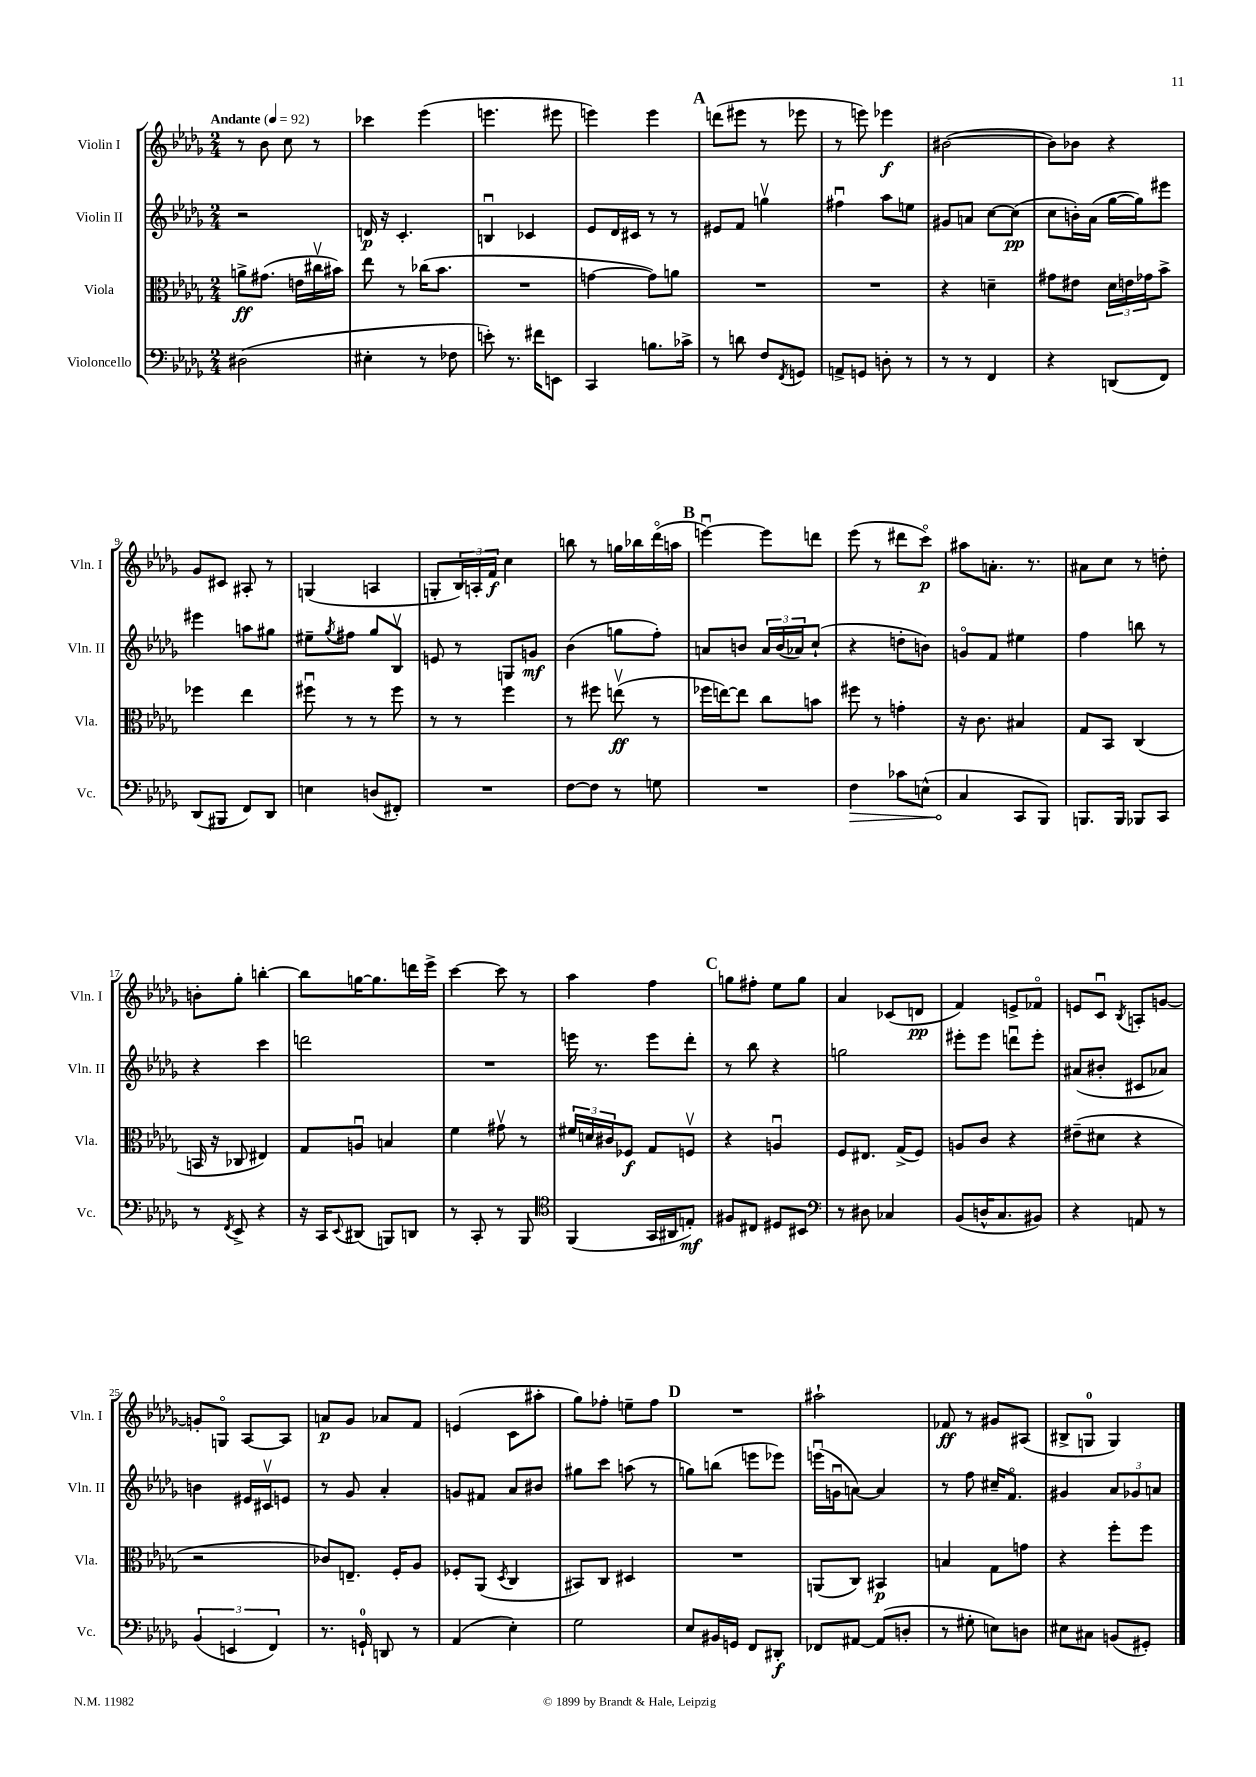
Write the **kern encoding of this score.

**kern	**dynam	**kern	**dynam	**kern	**dynam	**kern	**dynam
*part4	*part4	*part3	*part3	*part2	*part2	*part1	*part1
*staff4	*staff4	*staff3	*staff3	*staff2	*staff2	*staff1	*staff1
*I"Violoncello	*	*I"Viola	*	*I"Violin II	*	*I"Violin I	*
*I'Vc.	*	*I'Vla.	*	*I'Vln. II	*	*I'Vln. I	*
*clefF4	*	*clefC3	*	*clefG2	*	*clefG2	*
*k[b-e-a-d-g-]	*	*k[b-e-a-d-g-]	*	*k[b-e-a-d-g-]	*	*k[b-e-a-d-g-]	*
*M2/4	*	*M2/4	*	*M2/4	*	*M2/4	*
*MM92	*	*MM92	*	*MM92	*	*MM92	*
=1	=1	=1	=1	=1	=1	=1	=1
!	!	!	!	!	!	!LO:TX:a:B:t=Andante	!
(2D#X\	.	8an^\L	ff	2r	.	8r	.
.	.	(8.g#X\J	.	.	.	8b-\	.
.	.	.	.	.	.	8cc\	.
.	.	16en\LL	.	.	.	.	.
.	.	16cc#Xv\	.	.	.	8r	.
.	.	16b#X\JJ)	.	.	.	.	.
=2	=2	=2	=2	=2	=2	=2	=2
4E#X'\	.	8ee-\	.	16dn/	p	4ccc-X\	.
.	.	.	.	16r	.	.	.
.	.	8r	.	4.c'/	.	.	.
8r	.	(16cc-X\KL	.	.	.	(4eee-\	.
.	.	8.b-\J	.	.	.	.	.
8F-X\	.	.	.	.	.	.	.
=3	=3	=3	=3	=3	=3	=3	=3
8en'\)	.	2r	.	4Bnu/	.	4.eeen\	.
8.r	.	.	.	.	.	.	.
.	.	.	.	4c-X/	.	.	.
16f#X\KL	.	.	.	.	.	.	.
8EEn\J	.	.	.	.	.	8eee#X\	.
=4	=4	=4	=4	=4	=4	=4	=4
4CC/	.	[4gn\	.	8e-/L	.	4eeen\)	.
.	.	.	.	16d-/L	.	.	.
.	.	.	.	16c#X/JJ	.	.	.
8.Bn\L	.	8g\L])	.	8r	.	4eee\	.
.	.	8an\J	.	8r	.	.	.
16c-X^\Jk	.	.	.	.	.	.	.
!!LO:REH:place=s1:t=A
=5	=5	=5	=5	=5	=5	=5	=5
8r	.	2r	.	8e#X/L	.	(8dddn\L	.
8dn\	.	.	.	8f/J	.	8eee#X\J	.
8F/L	.	.	.	4ggnv\	.	8r	.
8qFF/	.	.	.	.	.	.	.
8GGn/J	.	.	.	.	.	8eee-X\	.
=6	=6	=6	=6	=6	=6	=6	=6
8AAn^/L	.	2r	.	4ff#Xu\	.	8r	.
8GGn/J	.	.	.	.	.	8eeen\)	.
8Dn'\	.	.	.	8aa-\L	.	4eee-X\	f
8r	.	.	.	8een\J	.	.	.
=7	=7	=7	=7	=7	=7	=7	=7
8r	.	4r	.	8g#X/L	.	([2b#X\	.
8r	.	.	.	8an/J	.	.	.
4FF/	.	4dn~\	.	[8cc\L	.	.	.
.	.	.	.	(8cc\J]	pp	.	.
=8	=8	=8	=8	=8	=8	=8	=8
4r	.	8g#X\L	.	8cc\L	.	8b#\L])	.
.	.	8e#X\J	.	16bn'\L)	.	8b-X\J	.
.	.	.	.	(16a-\JJ	.	.	.
(8DDn/L	.	24d-\LL	.	[16gg-\LL	.	4r	.
.	.	24en\	.	.	.	.	.
.	.	.	.	16gg-\J])	.	.	.
.	.	24g-X\J	.	.	.	.	.
8FF/J)	.	8b-^\J	.	8eee#X\J	.	.	.
!!LO:LB:g=z
=9	=9	=9	=9	=9	=9	=9	=9
(8DD-/L	.	4ff-X\	.	4eee#X\	.	8g-/L	.
8BBB#X/J	.	.	.	.	.	8c#X/J	.
8FF/L)	.	4ee-\	.	8aan\L	.	8A#X'/	.
8DD-/J	.	.	.	8gg#X\J	.	8r	.
=10	=10	=10	=10	=10	=10	=10	=10
4En\	.	8ff#Xu\	.	8ee#X~\L	.	(4Gn/	.
.	.	.	.	8qgg-/	.	.	.
.	.	8r	.	8ff#X\J	.	.	.
(8Dn/L	.	8r	.	8gg-/L	.	4An/	.
8FF#X'/J)	.	8ff#\	.	8B-v/J	.	.	.
=11	=11	=11	=11	=11	=11	=11	=11
2r	.	8r	.	8en/	.	8Gn'/L	.
.	.	8r	.	8r	.	24B-/L)	.
.	.	.	.	.	.	24An'/	.
.	.	.	.	.	.	24f/JJ	f
.	.	4ff\	.	8Gn/L	.	4cc\	.
.	.	.	.	8gn/J	mf	.	.
=12	=12	=12	=12	=12	=12	=12	=12
[8F\L	.	8r	.	(4b-\	.	8bbn\	.
8F\J]	.	8ff#X\	.	.	.	8r	.
8r	.	(8eenv\	ff	8ggn\L	.	16ggn\LL	.
.	.	.	.	.	.	16bb-X\	.
8Gn\	.	8r	.	8ff'\J)	.	(16ddd-\	.
.	.	.	.	.	.	16aan\JJ	.
!!LO:REH:place=s1:t=B
=13	=13	=13	=13	=13	=13	=13	=13
2r	.	16ff-X\LL	.	8an/L	.	[4eeenu\)	.
.	.	[16een\J)	.	.	.	.	.
.	.	8ee\J]	.	8bn/J	.	.	.
.	.	8cc\L	.	24a/LL	.	8eee\L]	.
.	.	.	.	(24b/	.	.	.
.	.	.	.	24a-X/J)	.	.	.
.	.	8bn\J	.	(8cc`/J	.	8dddn\J	.
=14	=14	=14	=14	=14	=14	=14	=14
!	!LO:HP:b	!	!	!	!	!	!
4F\	>	8ff#X\	.	4r	.	(8eee-\	.
.	.	8r	.	.	.	8r	.
8c-X\L	.	4gn'\	.	8ddn'\L	.	8ddd#X\L	.
(8En^^\J	.	.	.	8bn\J)	.	8ccc\J)	p
=15	=15	=15	=15	=15	=15	=15	=15
4C/	.	16r	.	8gn/L	.	8aa#X\L	.
.	.	8.c\	.	.	.	.	.
.	.	.	.	8f/J	.	8.an'\J	.
8CC/L	]	4B#X/	.	4ee#X\	.	.	.
.	.	.	.	.	.	8.r	.
8BBB-/J)	.	.	.	.	.	.	.
=16	=16	=16	=16	=16	=16	=16	=16
8.BBBn/L	.	8G-/L	.	4ff\	.	8a#X\L	.
.	.	8BB-/J	.	.	.	8cc\J	.
16BBB/Jk	.	.	.	.	.	.	.
8BBB-X/L	.	(4C/	.	8bbn\	.	8r	.
8CC/J	.	.	.	8r	.	8ddn'\	.
!!LO:LB:g=z
=17	=17	=17	=17	=17	=17	=17	=17
8r	.	16BBn/	.	4r	.	8bn'\L	.
.	.	16r	.	.	.	.	.
8qFF/	.	.	.	.	.	.	.
8EE-^/	.	8C-X/	.	.	.	8gg-'\J	.
4r	.	4E#X/)	.	4ccc\	.	[4bbn'\	.
=18	=18	=18	=18	=18	=18	=18	=18
16r	.	8G-/L	.	2dddn\	.	8bb\L]	.
16CC/KL	.	.	.	.	.	.	.
8qqEE-/	.	.	.	.	.	.	.
(8DD#X/J	.	8Anu/J	.	.	.	[16ggn\K	.
.	.	.	.	.	.	8.gg\]	.
8BBBn/L)	.	4Bn/	.	.	.	.	.
8DDn/J	.	.	.	.	.	16dddn\L	.
.	.	.	.	.	.	16eee-^\JJ	.
=19	=19	=19	=19	=19	=19	=19	=19
8r	.	4f\	.	2r	.	[4ccc\	.
8CC'/	.	.	.	.	.	.	.
8r	.	8g#Xv\	.	.	.	8ccc\]	.
8BBB-/	.	8r	.	.	.	8r	.
=20	=20	=20	=20	=20	=20	=20	=20
*clefC4	*	*	*	*	*	*	*
(4FF/	.	24f#X/LL	.	16eeen\	.	4aa-\	.
.	.	24dn/	.	.	.	.	.
.	.	.	.	8.r	.	.	.
.	.	24c#X/J	.	.	.	.	.
.	.	8F-X/J	f	.	.	.	.
16GG-/LL	.	8G-/L	.	8eee\L	.	4ff\	.
16AA#X/J	.	.	.	.	.	.	.
8En'/J)	mf	8Fnv/J	.	8ddd-'\J	.	.	.
!!LO:REH:place=s1:t=C
=21	=21	=21	=21	=21	=21	=21	=21
8F#X/L	.	4r	.	8r	.	8ggn\L	.
8C#X/J	.	.	.	8bb-\	.	8ff#X'\J	.
8D#X/L	.	4Anu/	.	4r	.	8ee-\L	.
8BB#X/J	.	.	.	.	.	8gg\J	.
=22	=22	=22	=22	=22	=22	=22	=22
*clefF4	*	*	*	*	*	*	*
8r	.	8F/L	.	2ggn\	.	4a-/	.
8D#X\	.	8.E#X/J	.	.	.	.	.
4C-X/	.	.	.	.	.	(8c-X/L	.
.	.	(16G-^/KL	.	.	.	.	.
.	.	8F/J)	.	.	.	8dn/J	pp
=23	=23	=23	=23	=23	=23	=23	=23
(8BB-/L	.	8An/L	.	8eee#X'\L	.	4f/)	.
16Dn^^/K	.	8c/J	.	8eee#\J	.	.	.
8.C/	.	.	.	.	.	.	.
.	.	4r	.	8dddnu\L	.	8en^/L	.
8BB#X/J)	.	.	.	8eee#'\J	.	8f-X/J	.
=24	=24	=24	=24	=24	=24	=24	=24
4r	.	(8e#X~\L	.	(8a#X/L	.	8en/L	.
.	.	8d#X\J	.	8b#X'/J	.	8cu/J	.
.	.	.	.	.	.	8qB-/	.
8AAn/	.	4r	.	8c#X/L	.	8An'/L	.
8r	.	.	.	8a-X/J)	.	[8gn/J	.
!!LO:LB:g=z
=25	=25	=25	=25	=25	=25	=25	=25
(6BB-/	.	2r	.	4bn\	.	8gn'/L]	.
.	.	.	.	.	.	8Gn/J	.
6EEn/	.	.	.	.	.	.	.
.	.	.	.	16e#X/LL	.	[8A-/L	.
.	.	.	.	16c#Xv/J	.	.	.
6FF/)	.	.	.	.	.	.	.
.	.	.	.	8en/J	.	8A-/J]	.
=26	=26	=26	=26	=26	=26	=26	=26
8.r	.	8c-X/L)	.	8r	.	8an/L	p
.	.	8.En~/J	.	8g-/	.	8g-/J	.
16GGn`/	.	.	.	.	.	.	.
8DDn/	.	.	.	4a-'/	.	8a-X/L	.
.	.	16F'/KL	.	.	.	.	.
8r	.	8A-/J	.	.	.	8f/J	.
=27	=27	=27	=27	=27	=27	=27	=27
(4AA-/	.	8F-X'/L	.	8gn/L	.	(4en/	.
.	.	(8AA-/J	.	8f#X/J	.	.	.
.	.	8qD-/	.	.	.	.	.
4E-'\)	.	4C/	.	8a-/L	.	8c\L	.
.	.	.	.	8b#X/J	.	8aa#X'\J	.
=28	=28	=28	=28	=28	=28	=28	=28
2G-\	.	8BB#X/L)	.	8gg#X\L	.	8gg-\L)	.
.	.	8C/J	.	8ccc\J	.	8ff-X'\J	.
.	.	4D#X/	.	(8aan\	.	8een~\L	.
.	.	.	.	8r	.	8ff-\J	.
!!LO:REH:place=s1:t=D
=29	=29	=29	=29	=29	=29	=29	=29
8E-/L	.	2r	.	8ggn\L)	.	2r	.
16BB#X/L	.	.	.	(8bbn\J	.	.	.
16GGn/JJ	.	.	.	.	.	.	.
8FF/L	.	.	.	8eeen\L	.	.	.
8DD#X'/J	f	.	.	8eee-X\J)	.	.	.
=30	=30	=30	=30	=30	=30	=30	=30
8FF-X/L	.	(8AAn/L	.	(16eeenu\LL	.	2aa#X`\	.
.	.	.	.	16gnu\J	.	.	.
[8AA#X/J	.	8C/J)	.	[8an\J)	.	.	.
(8AA#/L]	.	4BB#X/	p	4a/]	.	.	.
8Dn'/J	.	.	.	.	.	.	.
=31	=31	=31	=31	=31	=31	=31	=31
8r	.	4Bn/	.	8r	.	8f-X/	ff
8G#X'\	.	.	.	8ff\	.	8r	.
8En\L)	.	8G-\L	.	16cc#X~/KL	.	8g#X/L	.
.	.	.	.	8.f/J	.	.	.
8Dn\J	.	8gn\J	.	.	.	(8A#X/J	.
=32	=32	=32	=32	=32	=32	=32	=32
8E#X\L	.	4r	.	4g#X/	.	8B#X^/L	.
8C#X\J	.	.	.	.	.	8Gn/J	.
(8BBn/L	.	8ff'\L	.	12a-/L	.	4G/)	.
.	.	.	.	12g-X/	.	.	.
8GG#X'/J)	.	8ff\J	.	.	.	.	.
.	.	.	.	12an/J	.	.	.
==	==	==	==	==	==	==	==
*-	*-	*-	*-	*-	*-	*-	*-
